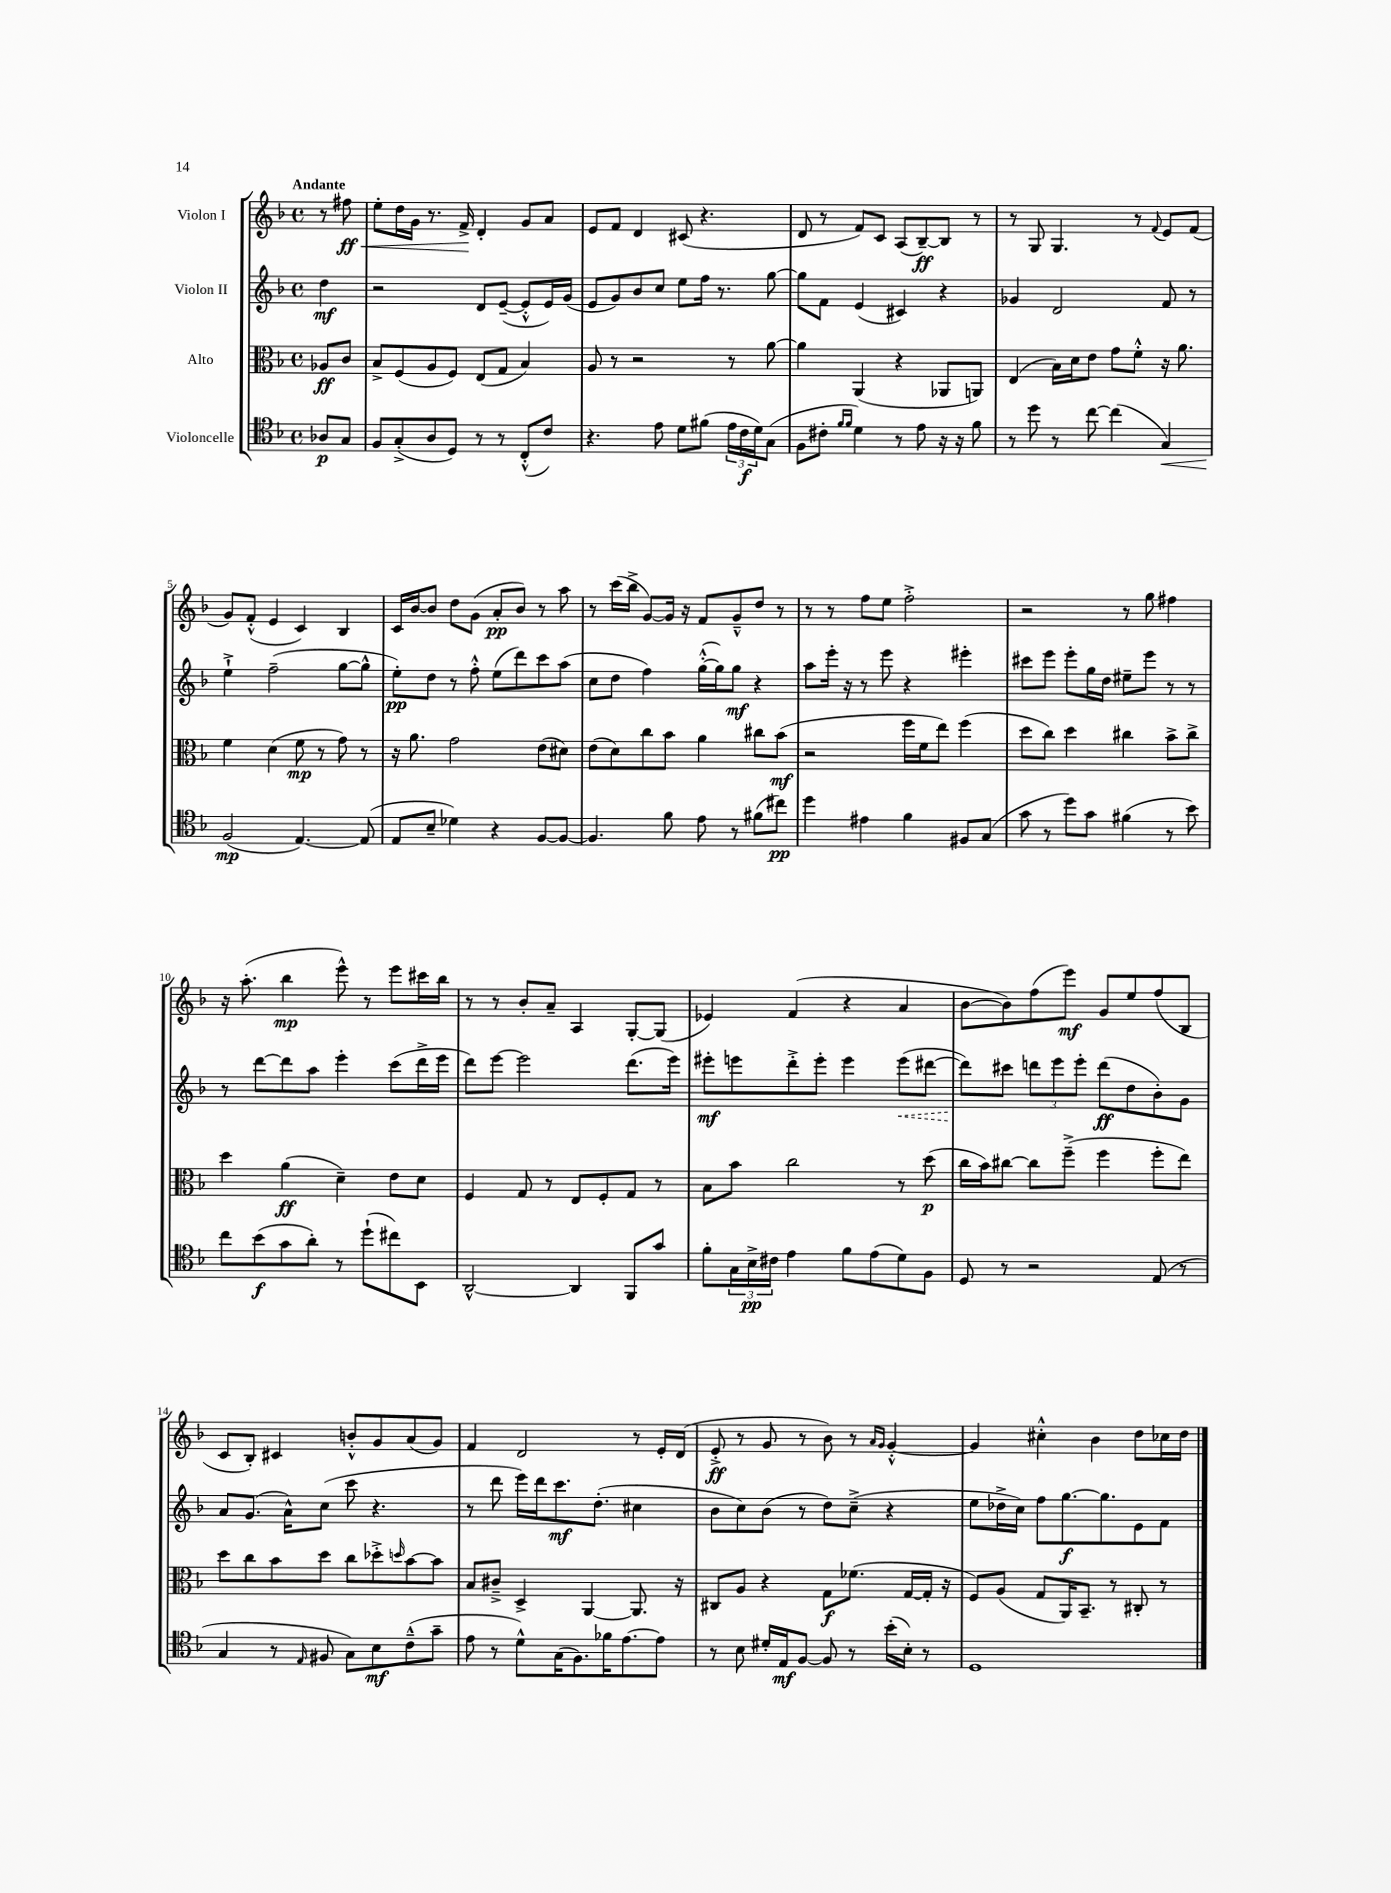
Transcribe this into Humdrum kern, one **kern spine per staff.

**kern	**kern	**kern	**kern
*staff4	*staff3	*staff2	*staff1
*clefC4	*clefC3	*clefG2	*clefG2
*k[b-]	*k[b-]	*k[b-]	*k[b-]
*M4/4	*M4/4	*M4/4	*M4/4
*met(c)	*met(c)	*met(c)	*met(c)
8A-/L	8A-/L	4dd\	8r
8G/J	8c/J	.	8ff#\
=	=	=	=
8F/L	8B-^/L	2r	8ee'\L
(8G'^/	(8F/	.	16dd\L
.	.	.	16g\JJ
8A/	8A/	.	8.r
8D/J)	8F/J)	.	.
.	.	.	16f^/
8r	(8E/L	8d/L	4d'/
8r	8G/J	([8e~/J	.
(8C'^^/L	4B-/)	8e'^^/]L	8g/L
8c/J)	.	16e/L)	8a/J
.	.	(16g/JJ	.
=	=	=	=
4.r	8A/	8e/L	8e/L
.	8r	8g/)	8f/J
.	2r	8b-/	4d/
8e\	.	8cc/J	.
8d\L	.	8ee\L	(8c#/
(8f#\J	.	16ff\Jk	4.r
.	.	8.r	.
24e\LL	8r	.	.
24c\	.	.	.
24d\J)	.	.	.
(8G\J	[8a\	[8gg\	.
=	=	=	=
8F\L	4a\]	8gg\]L	8d/
8c#'\J	.	8f\J	8r
16qqf/LL	.	.	.
16qqf/JJ	.	.	.
4d\)	(4AA/	(4e/	8f/L)
.	.	.	8c/J
8r	4r	4c#/)	(8A/L
8e\	.	.	[8B-~/)
16r	8AA-/L	4r	8B-/]J
16r	.	.	.
8f\	8AA/J)	.	8r
=	=	=	=
8r	(4E/	4g-/	8r
8dd\	.	.	8G/
8r	16B-\LL)	2d/	4.G/
.	16d\J	.	.
[8cc\	8e\J	.	.
(4cc\]	8g\L	.	.
.	8f'^^\J	.	8r
.	.	.	8qqf/
4G/)	16r	8f/	8e/L
.	8.a\	.	.
.	.	8r	(8f/J
=	=	=	=
(2F/	4f\	4ee`^\	8g/L)
.	.	.	(8f'^^/J
.	(4d\	(2ff~\	4e/
[4.E/)	8f\	.	4c/)
.	8r	.	.
.	8g\)	[8gg\L	4B-/
(8E/]	8r	8gg^^\]J	.
=	=	=	=
8E/L	16r	8ee'\L)	16c/LL
.	8.a\	.	[16b-/J
8B-~/J	.	8dd\J	8b-/]J
4d-\)	2g\	8r	8dd\L
.	.	8ff'^^\	(8g\J
4r	.	(8ee\L	8a'/L
.	.	8ddd\)	8b-/J)
[8F/L	(8e\L	8ccc\	8r
8F/_J	8d#\J)	(8aa\J	8aa\
=	=	=	=
4.F/]	(8e\L	8cc\L	8r
.	8d\)	8dd\J	(16ccc\LL
.	.	.	16bb-^\JJ
.	8cc\	4ff\)	[8g/L)
8f\	8b-\J	.	16g/]Jk
.	.	.	16r
8e\	4a\	([16gg'^^\LL	8f/L
.	.	16gg\]J)	.
8r	.	8gg\J	8g~^^/
(8f#\L	8cc#\L	4r	8dd/J
8cc#\J)	(8b-\J	.	8r
=	=	=	=
4dd\	2r	8aa\L	8r
.	.	16eee'\Jk	8r
.	.	16r	.
4e#\	.	8r	8ff\L
.	.	8eee\	8ee\J
4f\	16ff\LL	4r	2ff'^\
.	16f\J	.	.
.	8ee\J)	.	.
8F#/L	(4ff\	4eee#'\	.
(8G/J	.	.	.
=	=	=	=
8g\	8dd\L	8ccc#\L	2r
8r	8cc\J)	8eee\J	.
8dd\L)	4dd\	8eee'\L	.
8g\J	.	16gg\L	.
.	.	16dd\JJ	.
(4f#\	4cc#\	8ee#~\L	8r
.	.	8eee\J	8gg\
8r	8b-^\L	8r	4ff#\
8b-\)	8cc#^\J	8r	.
=	=	=	=
8cc\L	4dd\	8r	16r
.	.	.	(8.aa'\
(8b-\	.	[8ddd\L	.
8g\	(4a\	8ddd\]	4bb-\
8a'\J)	.	8aa\J	.
8r	4d~\)	4eee'\	8eee^^\)
(8dd`\L	.	.	8r
8cc#\)	8e\L	(8ccc\L	8eee\L
8BB-\J	8d\J	16ddd^\L	16ccc#\L
.	.	16eee\JJ	16bb-\JJ
=	=	=	=
[2AA^^/	4F/	8ddd\L)	8r
.	.	[8eee\J	8r
.	8G/	2eee\]	8b-'/L
.	8r	.	8a~/J
4AA/]	8E/L	.	4A/
.	8F'/	.	.
8FF/L	8G/J	(8.ddd\L	[8G'/L
8g/J	8r	.	(8G/]J
.	.	16eee\Jk)	.
=	=	=	=
8f'\L	8B-\L	8eee#'\L	4e-/)
24G\L	8b-\J	8eee\	.
24B-^\	.	.	.
24c#\JJ	.	.	.
4e\	2cc\	8ddd'^\	(4f/
.	.	8eee'\J	.
8f\L	.	4eee\	4r
(8e\	.	.	.
8d\)	8r	(8eee\L	4a/
8F\J	(8dd\	[8ddd#\J	.
=	=	=	=
8D/	16cc\LL	8ddd#\]L)	[8b-\L
.	16b-\J)	.	.
8r	[8cc#\J	8ccc#\J	8b-\])
2r	8cc#\]L	12ddd\L	(8ff\
.	.	12eee\	.
.	(8ff~^\J	.	8eee\J)
.	.	12eee'\J	.
.	4ff\	(8ddd\L	8g/L
.	.	8dd\	8ee/
(8E/	8ff'\L	8b-'\)	(8ff/
8r	8ee\J)	8g\J	8B-/J
=	=	=	=
4G/	8dd\L	8a/L	8c/L
.	8cc\	(8.g/J	8B-'/J)
8r	8b-\	.	4c#/
.	.	16a^^\LK)	.
16qqE/	.	.	.
8F#/	8dd\J	(8cc\J	.
8G\L)	8cc\L	8ccc\	8b'^^/L
8B-\	8dd-'^\	4.r	8g/
.	16qqdd/	.	.
(8c~^^\	[8b-\	.	(8a/
8g~\J	8b-\]J	.	8g/J)
=	=	=	=
8e\	8B-/L	8r	4f/
8r	8c#~^/J	8ddd\	.
8d^^\L)	4D^/	16eee\LL)	2d/
.	.	16ddd\J	.
(16G\K	.	8.ccc\	.
8.F\)	.	.	.
.	[4AA/	.	.
.	.	(8.dd'\J	.
16f-\K	.	.	.
[8.e\	.	.	.
.	8.AA/]	4cc#\	8r
8e\]J	.	.	16e'/LL
.	16r	.	(16d/JJ
=	=	=	=
8r	8C#/L	8b-\L	8e'^/
8B-\	8A/J	8cc\)	8r
16d#'/LL	4r	(8b-\J	8g/
16E/J	.	.	.
[8F/J	.	8r	8r
8F/]	8G\L	8dd\L)	8b-\)
8r	(8.f-\J	(8cc~^\J	8r
.	.	.	16qqa/LL
.	.	.	16qqg/JJ
(16b-'\LL	.	4r	[4g'^^/
16B-'\JJ)	[16G/LL	.	.
8r	16G'/]JJ	.	.
.	16r	.	.
=	=	=	=
1D	8F/L)	8ee\L	4g/]
.	(8A/J	16dd-^\L	.
.	.	16cc\JJ)	.
.	8G/L	8ff\L	4cc#'^^\
.	16AA/K)	[8.gg\	.
.	8.BB-~/J	.	.
.	.	.	4b-\
.	.	8.gg\]	.
.	8r	.	.
.	8C#'/	8e\	8dd\L
.	8r	8f\J	16cc-\L
.	.	.	16dd\JJ
==	==	==	==
*-	*-	*-	*-
